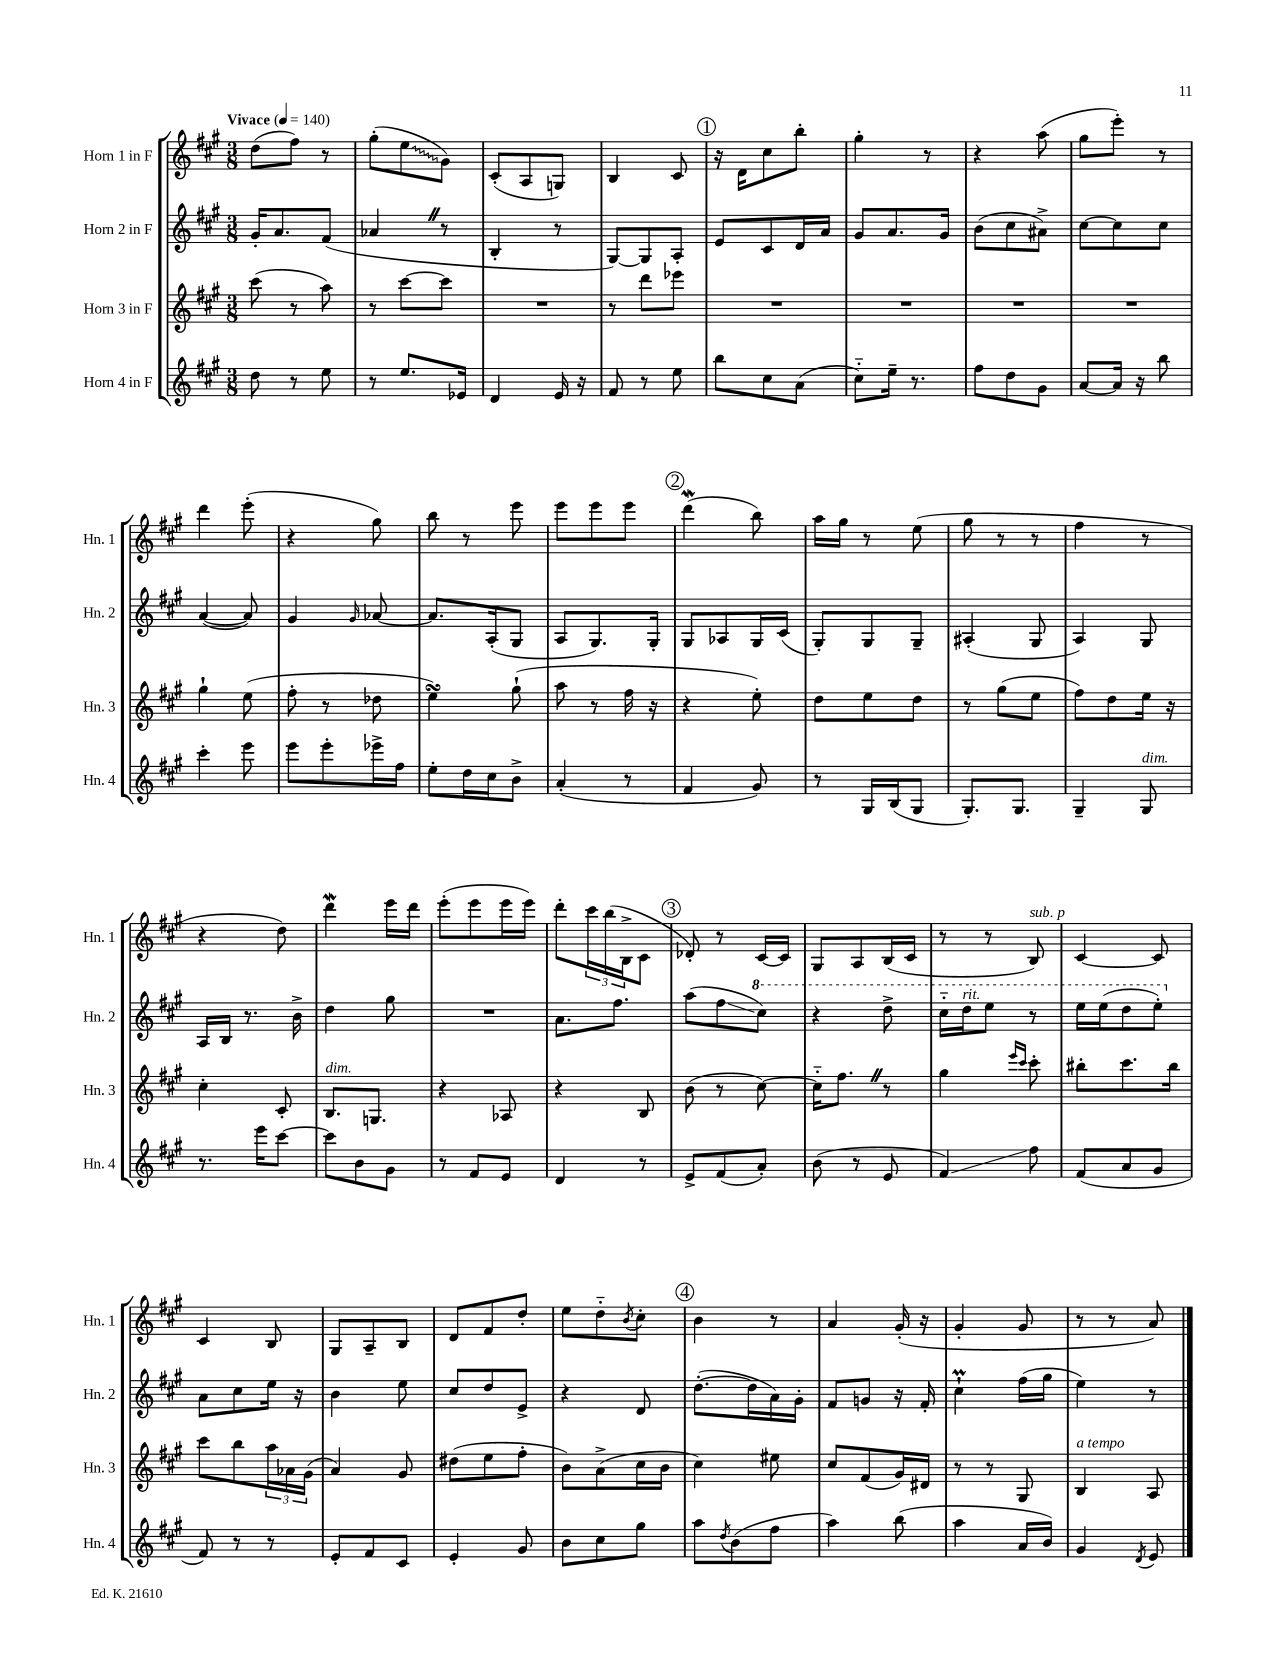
<<
\new StaffGroup <<
\new Staff = "s0" \with { instrumentName = "Horn 1 in F" shortInstrumentName = "Hn. 1" } {
    \clef treble \key a \major \numericTimeSignature \time 3/8 \tempo "Vivace" 4 = 140
    d''8( fis''8) r8 |
    gis''8-.( \once \override Glissando.style = #'zigzag e''8\glissando gis'8) |
    cis'8-.( a8 g8) |
    b4 cis'8 |
    \mark \markup { \circle "1" } r16 d'16 cis''8 b''8-. |
    gis''4-. r8 |
    r4 a''8( |
    gis''8 e'''8-.) r8 |
    d'''4 e'''8-.( |
    r4 gis''8) |
    b''8 r8 e'''8 |
    e'''8 e'''8 e'''8 |
    \mark \markup { \circle "2" } d'''4\mordent( b''8) |
    a''16 gis''16 r8 e''8( |
    gis''8 r8 r8 |
    fis''4 r8 |
    r4 d''8) |
    d'''4\mordent e'''16 d'''16 |
    e'''8-.( e'''8 e'''16 e'''16) |
    d'''8-. \tuplet 3/2 { cis'''16 b''16( b16-> } cis'8 |
    \mark \markup { \circle "3" } des'8-.) r8 cis'16~ cis'16 |
    gis8 a8 b16( cis'16 |
    r8 r8 b8^\markup { \italic "sub. p" }) |
    cis'4~ cis'8 |
    cis'4 b8 |
    gis8 a8-- b8 |
    d'8 fis'8 d''8-. |
    e''8 d''8-_ \acciaccatura { b'8 } cis''8-. |
    \mark \markup { \circle "4" } b'4 r8 |
    a'4 gis'16-.( r16 |
    gis'4-. gis'8 |
    r8 r8 a'8) \bar "|." |
}
\new Staff = "s1" \with { instrumentName = "Horn 2 in F" shortInstrumentName = "Hn. 2" } {
    \clef treble \key a \major \numericTimeSignature \time 3/8
    gis'16-. a'8. fis'8( |
    aes'4 \once \override BreathingSign.text = \markup { \musicglyph "scripts.caesura.straight" } \breathe r8 |
    b4-. r8 |
    gis8~) gis8 a8-. |
    \mark \markup { \circle "1" } e'8 cis'8 d'16 a'16 |
    gis'8 a'8. gis'16 |
    b'8( cis''8 ais'8->) |
    cis''8~ cis''8 cis''8 |
    a'4~( a'8) |
    gis'4 \grace { gis'16 } aes'8~ |
    aes'8. a16-.( gis8 |
    a8 gis8.) gis16-. |
    \mark \markup { \circle "2" } gis8 aes8 gis16 cis'16( |
    gis8-.) gis8 gis8-- |
    ais4-.( gis8 |
    a4) gis8 |
    a16 b16 r8. b'16-> |
    d''4 gis''8 |
    R4. |
    a'8. fis''8. |
    \mark \markup { \circle "3" } a''8( fis''8\glissando \ottava #1 cis'''8) |
    r4 d'''8-> |
    cis'''16-_ d'''16^\markup { \italic "rit." } e'''8 r8 |
    e'''16 e'''16( d'''8 e'''8-.) \ottava #0 |
    a'8 cis''8 e''16 r16 |
    b'4 e''8 |
    cis''8 d''8 e'8-> |
    r4 d'8 |
    \mark \markup { \circle "4" } d''8.~-.( d''16 a'16) gis'16-. |
    fis'8 g'8 r16 fis'16-. |
    cis''4-!\prall fis''16( gis''16 |
    e''4) r8 \bar "|." |
}
\new Staff = "s2" \with { instrumentName = "Horn 3 in F" shortInstrumentName = "Hn. 3" } {
    \clef treble \key a \major \numericTimeSignature \time 3/8
    cis'''8( r8 a''8) |
    r8 cis'''8~ cis'''8 |
    R4. |
    r8 d'''8 ees'''8 |
    \mark \markup { \circle "1" } R4. |
    R4. |
    R4. |
    R4. |
    gis''4-! e''8( |
    fis''8-. r8 des''8 |
    e''4\turn) gis''8-!( |
    a''8 r8 fis''16 r16 |
    \mark \markup { \circle "2" } r4 e''8-.) |
    d''8 e''8 d''8 |
    r8 gis''8( e''8 |
    fis''8) d''8 e''16 r16 |
    cis''4-. cis'8-. |
    b8.^\markup { \italic "dim." } g8. |
    r4 aes8 |
    r4 b8 |
    \mark \markup { \circle "3" } b'8( r8 cis''8~) |
    cis''16-_ fis''8. \once \override BreathingSign.text = \markup { \musicglyph "scripts.caesura.straight" } \breathe r8 |
    gis''4 \grace { e'''16 cis'''16 } cis'''8-. |
    bis''8-. cis'''8. bis''16 |
    cis'''8 b''8 \tuplet 3/2 { a''16 aes'16 gis'16( } |
    a'4) gis'8 |
    dis''8( e''8 fis''8-. |
    b'8) a'8->( cis''16 b'16 |
    \mark \markup { \circle "4" } cis''4) eis''8 |
    cis''8 fis'8( gis'16) dis'16 |
    r8 r8 gis8 |
    b4^\markup { \italic "a tempo" } a8 \bar "|." |
}
\new Staff = "s3" \with { instrumentName = "Horn 4 in F" shortInstrumentName = "Hn. 4" } {
    \clef treble \key a \major \numericTimeSignature \time 3/8
    d''8 r8 e''8 |
    r8 e''8. ees'16 |
    d'4 e'16 r16 |
    fis'8 r8 e''8 |
    \mark \markup { \circle "1" } b''8 cis''8 a'8( |
    cis''8-_) e''16-- r8. |
    fis''8 d''8 gis'8 |
    a'8~ a'16 r16 b''8 |
    cis'''4-. e'''8 |
    e'''8 e'''8-. ees'''16-> fis''16 |
    e''8-. d''16 cis''16 b'8-> |
    a'4-.( r8 |
    \mark \markup { \circle "2" } fis'4 gis'8) |
    r8 gis16 b16( gis8 |
    gis8.-.) gis8. |
    gis4-- gis8^\markup { \italic "dim." } |
    r8. e'''16 cis'''8~ |
    cis'''8 b'8 gis'8 |
    r8 fis'8 e'8 |
    d'4 r8 |
    \mark \markup { \circle "3" } e'8-> fis'8( a'8-.) |
    b'8( r8 e'8 |
    fis'4\glissando) fis''8 |
    fis'8( a'8 gis'8 |
    fis'8) r8 r8 |
    e'8-. fis'8 cis'8 |
    e'4-. gis'8 |
    b'8 cis''8 gis''8 |
    \mark \markup { \circle "4" } a''8 \acciaccatura { d''8 } b'8( fis''8 |
    a''4) b''8( |
    a''4 a'16 b'16) |
    gis'4 \acciaccatura { d'8 } e'8 \bar "|." |
}
>>
>>
\layout { \context { \Score \remove "Bar_number_engraver" } }
